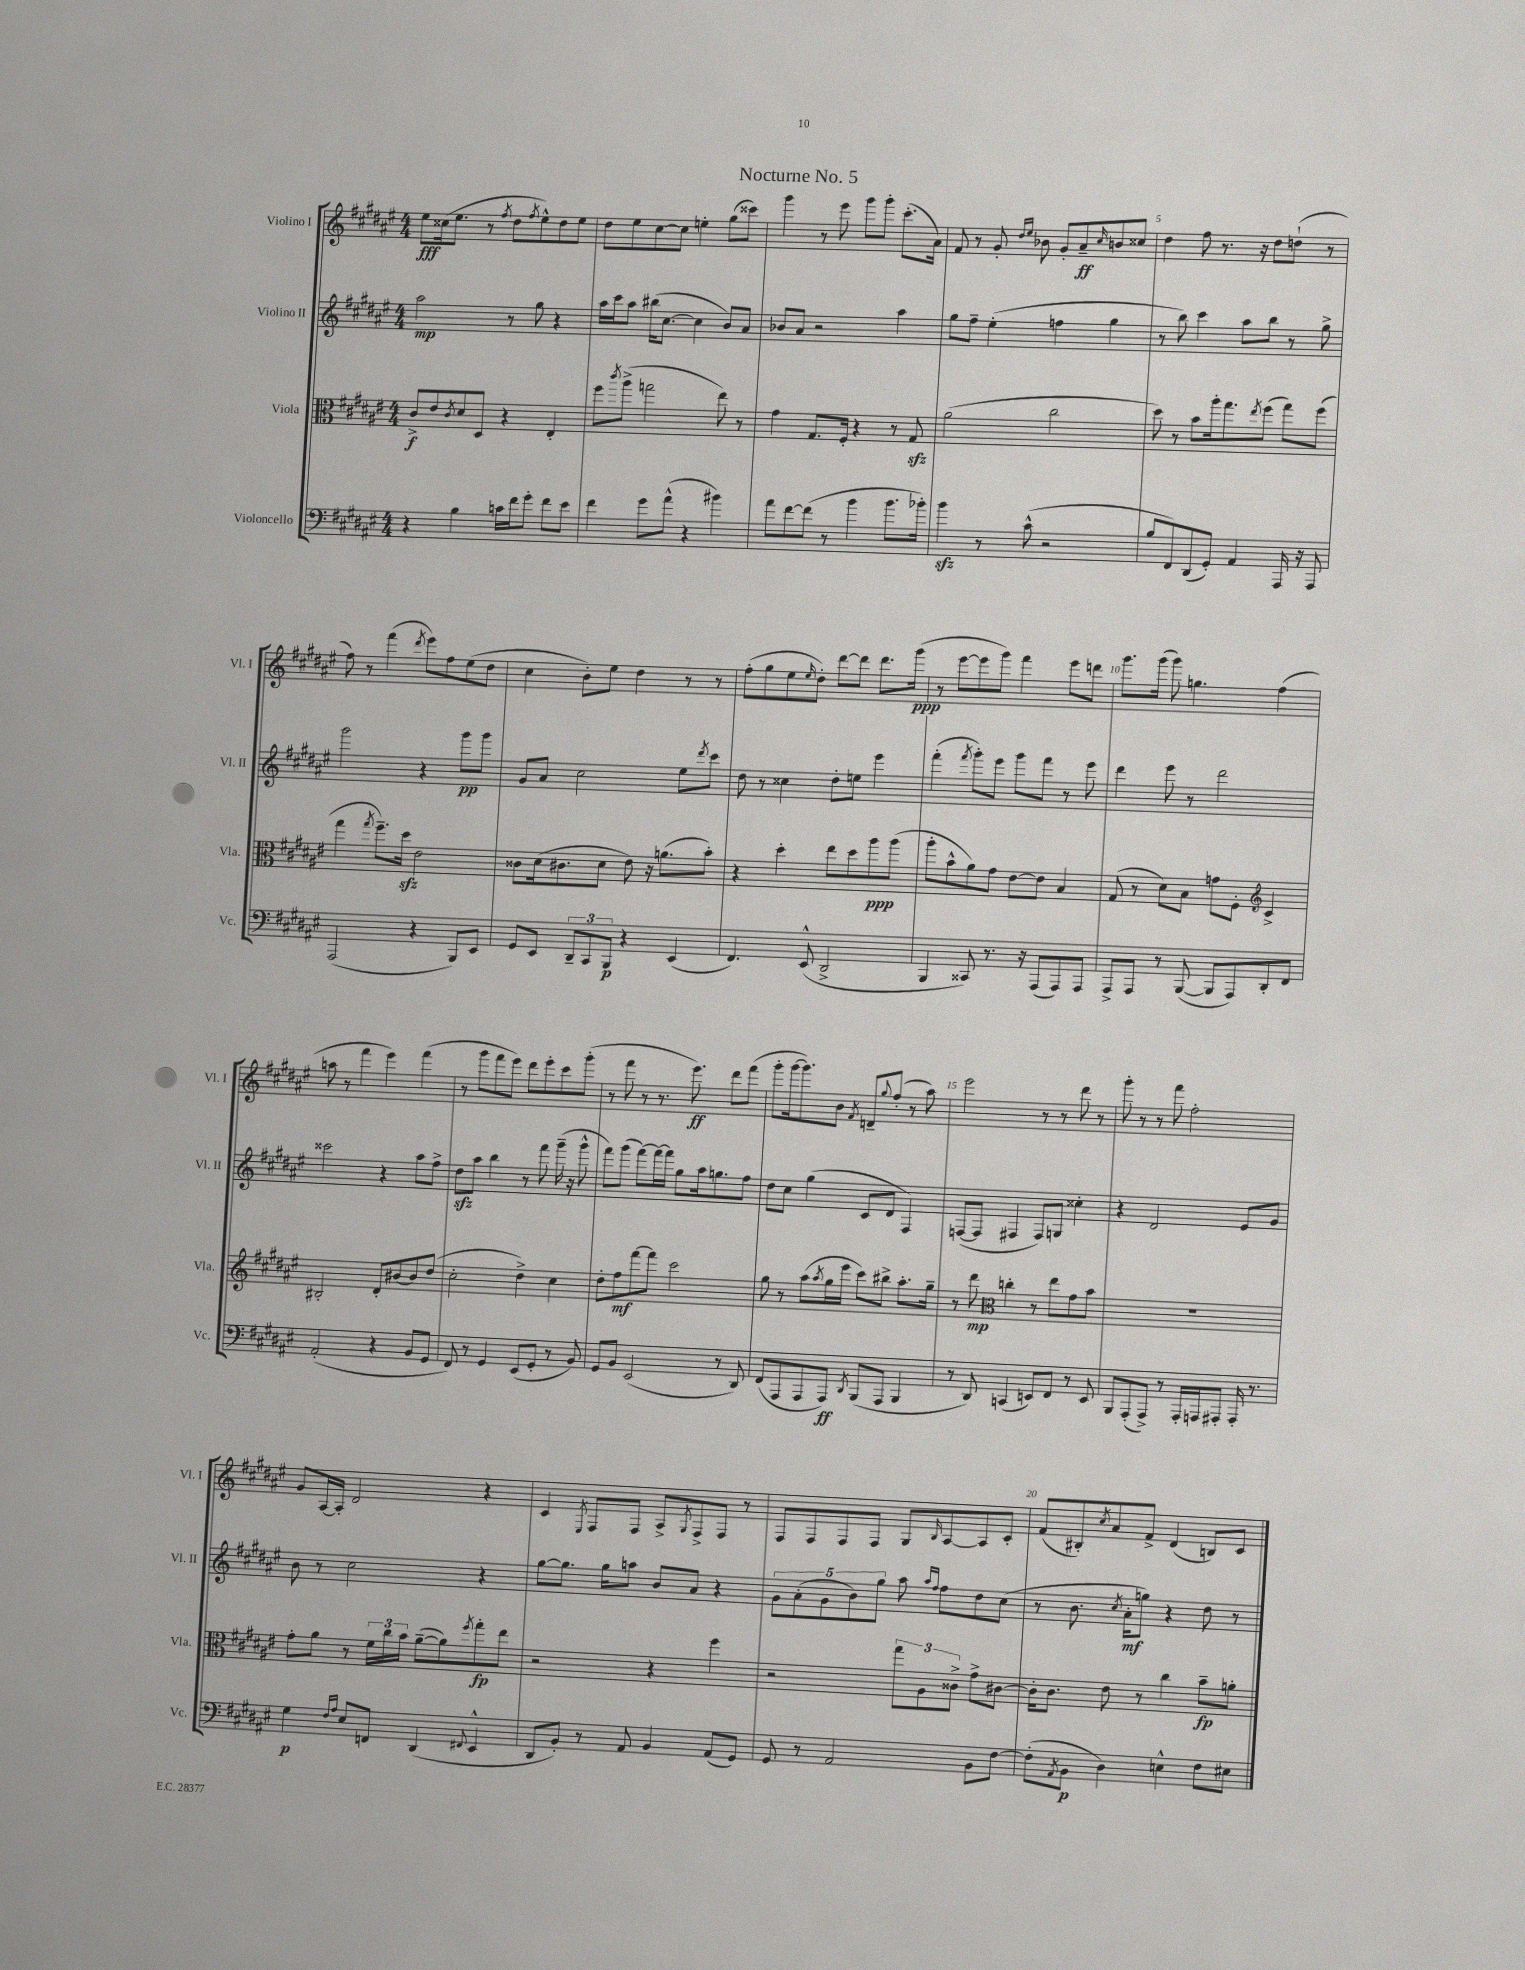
\header { title = "Nocturne No. 5" }
<<
\new StaffGroup <<
\new Staff = "s0" \with { instrumentName = "Violino I" shortInstrumentName = "Vl. I" } {
    \clef treble \key fis \major \numericTimeSignature \time 4/4
    eis''8\fff cisis''16( eis''8. r8 \acciaccatura { fis''8 } dis''8 \acciaccatura { fis''8 } eis''8-^) dis''8 eis''8 |
    dis''8 eis''8 cis''8~ cis''8 e''4-. gis''8( cisis'''8) |
    gis'''4 r8 eis'''8 gis'''8 gis'''8-. cis'''8.-.( ais'16) |
    fis'8 r8 gis'8-. \grace { dis''16 eis''16 } bes'8 gis'8-. ais'8--\ff \grace { cis''16 } b'8 cisis''8 |
    dis''4 fis''8 r8. r16 dis''8 d''8-!( r8 |
    fis''8) r8 fis'''4( \acciaccatura { dis'''8 } eis'''8) fis''8 eis''8( dis''8 |
    cis''4 b'8-.) eis''8 dis''4 r8 r8 |
    fis''8-.( gis''8 eis''8 \grace { eis''16 } dis''8-.) dis'''8~ dis'''8 dis'''8. gis'''16\ppp( |
    r8 eis'''8~ eis'''8 gis'''8) fis'''4 eis'''8 d'''8 |
    gis'''8. gis'''16( gis'''8) g''4. fis''4( |
    a''8 r8 fis'''4 eis'''4) fis'''4( |
    r8 gis'''8 fis'''8 eis'''8) dis'''8 eis'''8-. cis'''8 gis'''8-.( |
    r8 fis'''8 r8 r8. eis'''8.\ff) dis'''8 fis'''8( |
    gis'''8-. gis'''16~ gis'''8.) b'8 \acciaccatura { fis'8 } d'8-- \appoggiatura { gis''8 } fis''8-.( r8 ais''8) |
    eis'''2 r8 r8 dis'''8 r8 |
    gis'''8-. r8 r8 fis'''8 fis''2-. |
    gis'8 ais16~ ais16-. dis'2 r4 |
    cis'4 \acciaccatura { eis8 } fis8 fis8 ais8-> \acciaccatura { gis8 } fis8-> fis8 r8 |
    fis8 fis8 fis8 fis8 gis8 \grace { b16 } ais8~ ais8 cis'8-. |
    fis'8( bis8-.) \acciaccatura { cis''8 } ais'8 fis'8-> dis'4( b8) cis'8 \bar "|." |
}
\new Staff = "s1" \with { instrumentName = "Violino II" shortInstrumentName = "Vl. II" } {
    \clef treble \key fis \major \numericTimeSignature \time 4/4
    ais''2\mp r8 gis''8 r4 |
    ais''16 cis'''16 ais''8 bis''16( cis''8.~ cis''4 b'8) ais'8 |
    bes'8 ais'8 r2 ais''4 |
    gis''8 fis''8-- eis''4-.( f''4 gis''4 |
    r8 b''8) cis'''4 ais''8 b''8 r8 gis''8-> |
    gis'''2 r4 gis'''8\pp gis'''8 |
    gis'8 ais'8 cis''2 eis''8 \acciaccatura { dis'''8 } cis'''8 |
    dis''8 r8 cisis''4 dis''8-. e''8 eis'''4 |
    fis'''4-.( \acciaccatura { fis'''8 } gis'''8-.) eis'''8 gis'''8 fis'''8 r8 eis'''8 |
    dis'''4 eis'''8 r8 dis'''2 |
    cisis'''2 r4 ais''8 fis''8-> |
    dis''8\sfz ais''8 b''4 r8 fis'''8 gis'''16--( r16 gis'''8-^ |
    fis'''8) gis'''8( fis'''8~) fis'''16~ fis'''16 gis''8 ais''16 g''8. fis''8 |
    dis''8 cis''8 gis''4( cis'8 dis'8 fis4) |
    f8~( f8 fis4 fis8) g8 cisis''4-. |
    r4 dis'2 eis'8 gis'8 |
    b'8 r8 cis''2 r4 |
    gis''8~ gis''8. gis''16 a''8 b'8 ais'8 r4 |
    \tuplet 5/4 { gis'8 ais'8-.( gis'8 b'8) gis''8 } ais''8 \grace { ais''16 fis''16 } fis''8 dis''8 cis''8( |
    r8 b'8. \acciaccatura { cis''8 } ais'16-.\mf g''8) r4 dis''8 r8 \bar "|." |
}
\new Staff = "s2" \with { instrumentName = "Viola" shortInstrumentName = "Vla." } {
    \clef alto \key fis \major \numericTimeSignature \time 4/4
    cis'8->\f eis'8 \acciaccatura { cis'8 } dis'8 dis8 r4 eis4-. |
    fis''8 \acciaccatura { cis'''8 } ais''8->( g''2 eis''8) r8 |
    gis'4 gis8. fis16-. r4 r8 gis8\sfz |
    ais'2( cis''2 |
    dis''8) r8 b'8 ais''16-. gis''8. \acciaccatura { eis''8 } fis''8( gis''8) fis''8( |
    gis''4 \acciaccatura { gis''8 } fis''8.--) dis''16\sfz eis'2 |
    cisis'8 dis'16( cis'8. dis'8 eis'8) r16 a'8.( b'8-.) |
    r4 dis''4-. eis''8 dis''8 ais''8\ppp ais''8( |
    ais''8-. b'8-^ ais'8) gis'8 eis'8~ eis'8 b4 |
    gis8( r8 dis'8) b8 g'8 fis8-. \clef treble cis'4-> |
    bis2-. dis'8-. bis'8~ bis'8 dis''8( |
    cis''2-. dis''4->) cis''4 |
    dis''8-. fis''8\mf fis'''8~ fis'''8 cis'''2 |
    gis''8 r8 ais''8( \acciaccatura { ais''8 } gis''16 eis'''16 cis'''8) bis''8-> ais''8.-. gis''16-- |
    r8 dis'''8\mp \clef alto c''4-. r8 eis''8 gis'8 b'8 |
    R1 |
    gis'8-. ais'8 r8 \tuplet 3/2 { fis'16 cis''16 b'16 } ais'8~--( ais'8) \acciaccatura { fis''8 } gis''8-.\fp eis''8 |
    r2 r4 fis''4 |
    r2 \tuplet 3/2 { gis''8 ais8 cisis'8-> } gis'8-> cis'8~ |
    cis'16-. cis'8. eis'8 r8 cis''4 b'8--\fp a'8-. \bar "|." |
}
\new Staff = "s3" \with { instrumentName = "Violoncello" shortInstrumentName = "Vc." } {
    \clef bass \key fis \major \numericTimeSignature \time 4/4
    r4 b4 c'16 fis'16 gis'8-. fis'8 eis'8 |
    fis'4 gis'8 ais'8-^( r4 bis'4) |
    ais'8 fis'8~ fis'8( r8 b'4 b'8. bes'16-.) |
    b'4\sfz r8 cis'8-^( r2 |
    b8 fis,8) dis,8( gis,8-.) ais,4 ais,,16 r16 ais,,8 |
    ais,,2( r4 b,,8) eis,8 |
    gis,8 eis,8 \tuplet 3/2 { dis,8-- cis,8 b,,8\p } r4 eis,4( |
    fis,4.) eis,8-^( dis,2-> |
    b,,4 cisis,8) r8. r16 ais,,8( ais,,8) ais,,8 |
    ais,,8-> ais,,8 r8 b,,8~( b,,8 ais,,8) dis,8-. fis,8 |
    ais,2-.( r4 b,8 gis,8 |
    fis,8) r8 gis,4 eis,8( gis,8-. r8 b,8) |
    gis,8 b,8 eis,2( r8 dis,8) |
    fis,8( ais,,8 ais,,8 ais,,8\ff) \acciaccatura { dis,8 } b,,8( ais,,8 b,,4 |
    r8 dis,8) c,4( e,8) fis,8 r8 e,8 |
    b,,8 ais,,8-.( ais,,8->) r8 ais,,16-. a,,16 ais,,8-. ais,,16-. r8. |
    gis4\p \grace { fis16 ais16 } eis8 f,8 dis,4( \appoggiatura { fis,8 } eis,4-^ |
    dis,8 b,8-.) r8 ais,8 b,4 ais,8( gis,8) |
    gis,8 r8 ais,2 b,8 fis8~ |
    fis8-.( \acciaccatura { ais,8 } b,8\p dis4) e4-^ fis8 eis8 \bar "|." |
}
>>
>>
\layout { \context { \Score \override BarNumber.break-visibility = ##(#f #t #t) barNumberVisibility = #(every-nth-bar-number-visible 5) } }
